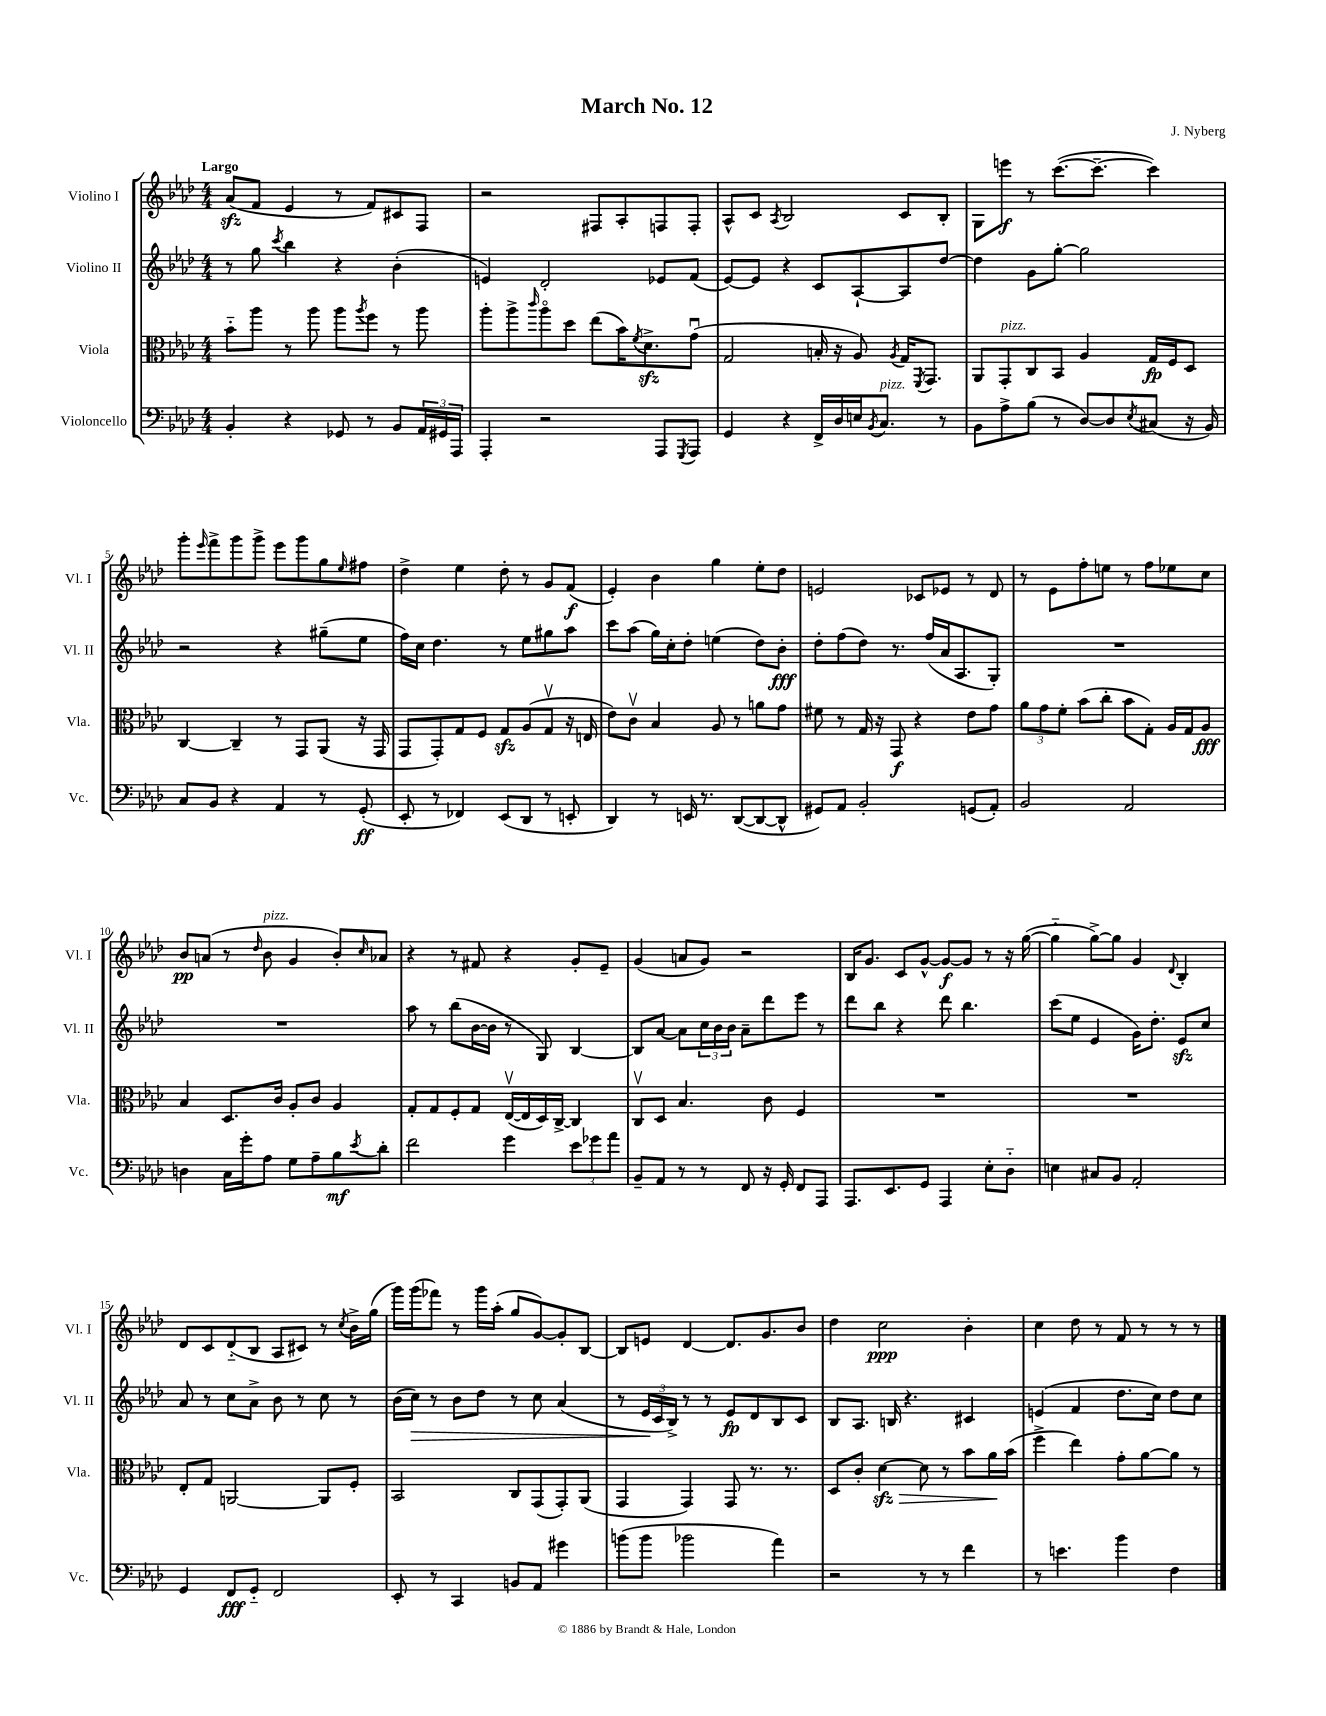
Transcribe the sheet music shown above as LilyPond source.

\header { title = "March No. 12" composer = "J. Nyberg" }
<<
\new StaffGroup <<
\new Staff = "s0" \with { instrumentName = "Violino I" shortInstrumentName = "Vl. I" } {
    \clef treble \key aes \major \numericTimeSignature \time 4/4 \tempo "Largo"
    aes'8\sfz( f'8 ees'4 r8 f'8) cis'8 f8 |
    r2 fis8 aes8-. f8 f8-. |
    aes8-^ c'8 \acciaccatura { aes8 } bes2 c'8 bes8-. |
    g8 e'''8\f r8 c'''8.~( c'''8.~-- c'''4) |
    g'''8-. \grace { ees'''16 } f'''8-> g'''8 g'''8-> ees'''8 g'''8 g''8 \grace { ees''16 } fis''8 |
    des''4-> ees''4 des''8-. r8 g'8 f'8\f( |
    ees'4-.) bes'4 g''4 ees''8-. des''8 |
    e'2 ces'8 ees'8 r8 des'8 |
    r8 ees'8 f''8-. e''8 r8 f''8 ees''8 c''8 |
    bes'8\pp a'8( r8 \grace { des''16 } bes'8^\markup { \italic "pizz." } g'4 bes'8-.) \grace { c''16 } aes'8 |
    r4 r8 fis'8 r4 g'8-. ees'8-- |
    g'4( a'8 g'8) r2 |
    bes16 g'8. c'8 g'8~-^ g'8~\f g'8 r8 r16 g''16~( |
    g''4-_ g''8~->) g''8 g'4 \appoggiatura { des'8 } bes4-. |
    des'8 c'8 des'8-_( bes8 aes8 cis'8) r8 \acciaccatura { c''8 } bes'16-> g''16( |
    g'''16) g'''16( fes'''8) r8 g'''16 aes''16-.( g''8 g'8~) g'8-. bes8~ |
    bes8 e'8 des'4~ des'8. g'8. bes'8 |
    des''4 c''2\ppp bes'4-. |
    c''4 des''8 r8 f'8 r8 r8 r8 \bar "|." |
}
\new Staff = "s1" \with { instrumentName = "Violino II" shortInstrumentName = "Vl. II" } {
    \clef treble \key aes \major \numericTimeSignature \time 4/4
    r8 g''8 \acciaccatura { c'''8 } bes''4 r4 bes'4-.( |
    e'4) des'2-. ees'8 f'8( |
    ees'8~) ees'8 r4 c'8 aes8~-! aes8 des''8~ |
    des''4 g'8 g''8~-. g''2 |
    r2 r4 gis''8--( ees''8 |
    f''16) c''16 des''4. r8 ees''8 gis''8 aes''8 |
    c'''8 aes''8( g''16) c''16-. des''8-. e''4( des''8) bes'8-.\fff |
    des''8-. f''8( des''8) r8. f''16( aes'16 aes8. g8-.) |
    R1 |
    R1 |
    aes''8 r8 bes''8( bes'16~ bes'16 r8 g8) bes4~ |
    bes8 aes'8~ aes'8 \tuplet 3/2 { c''16 bes'16 bes'16 } aes'8-- des'''8 ees'''8 r8 |
    des'''8 bes''8 r4 des'''8 bes''4. |
    c'''8( ees''8 ees'4 g'16) des''8.-. ees'8\sfz c''8 |
    aes'8 r8 c''8 aes'8-> bes'8 r8 c''8 r8 |
    bes'16( c''16\>) r8 bes'8 des''8 r8 c''8 aes'4( |
    r8 \tuplet 3/2 { ees'16\! c'16 bes16->) } r8 r8 ees'8\fp des'8 bes8 c'8 |
    bes8 aes8. b16 r4. cis'4 |
    e'4( f'4 des''8. c''16) des''8 c''8 \bar "|." |
}
\new Staff = "s2" \with { instrumentName = "Viola" shortInstrumentName = "Vla." } {
    \clef alto \key aes \major \numericTimeSignature \time 4/4
    bes'8-_ aes''8 r8 aes''8 aes''8 \acciaccatura { aes''8 } f''8 r8 aes''8 |
    aes''8-. aes''8-> \grace { c'''16 } aes''8\flageolet des''8 ees''8( bes'16) \acciaccatura { f'8 } des'8.->\sfz g'8\downbow( |
    g2 b16-. r16 aes8) \acciaccatura { aes8 } g16 \acciaccatura { f,8 } g,8. |
    aes,8 g,8-.^\markup { \italic "pizz." } c8 bes,8 aes4 g16\fp f16 des8 |
    c4~ c4-- r8 g,8 aes,8( r16 g,16 |
    g,8 g,8-.) g8 f8 g8\sfz aes8( g8\upbow r16 e16 |
    ees'8) c'8\upbow bes4 aes8 r8 a'8 g'8 |
    fis'8 r8 g16 r16 g,8\f r4 ees'8 g'8 |
    \tuplet 3/2 { aes'8 g'8 f'8-. } bes'8( c''8-. bes'8 g8-.) aes16 g16 aes8\fff |
    bes4 des8. c'16 aes8-. c'8 aes4 |
    g8-. g8 f8-. g8 ees16~\upbow( ees16 des16) c16~-> c4 |
    c8\upbow des8 bes4. c'8 f4 |
    R1 |
    R1 |
    ees8-. g8 a,2~ a,8 f8-. |
    bes,2 c8 g,8( g,8-.) aes,8( |
    g,4 g,4) g,8 r8. r8. |
    des8 c'8-. des'4~\sfz\> des'8 r8 bes'8 aes'16\! bes'16( |
    f''4-> ees''4) g'8-. aes'8~ aes'8 r8 \bar "|." |
}
\new Staff = "s3" \with { instrumentName = "Violoncello" shortInstrumentName = "Vc." } {
    \clef bass \key aes \major \numericTimeSignature \time 4/4
    bes,4-. r4 ges,8 r8 bes,8 \tuplet 3/2 { aes,16 gis,16 aes,,16 } |
    aes,,4-. r2 aes,,8 \acciaccatura { g,,8 } aes,,8 |
    g,4 r4 f,16-> des16 e16 \acciaccatura { bes,8 } c8.^\markup { \italic "pizz." } r8 |
    bes,8 aes8-> bes8( r8 des8~) des8 \acciaccatura { ees8 } cis8( r16 bes,16) |
    c8 bes,8 r4 aes,4 r8 g,8-.\ff( |
    ees,8-. r8 fes,4) ees,8( des,8 r8 e,8-. |
    des,4) r8 e,16 r8. des,8~( des,8~ des,8-^ |
    gis,8) aes,8 bes,2-. g,8( aes,8-.) |
    bes,2 aes,2 |
    d4 c16 g'16-. aes8 g8 aes8-- bes8\mf \acciaccatura { ees'8 } des'8-. |
    f'2 g'4 \tuplet 3/2 { ees'8 ges'8 aes'8 } |
    bes,8-- aes,8 r8 r8 f,8 r16 g,16-. f,8 aes,,8 |
    aes,,8. ees,8. g,8 aes,,4 ees8-. des8-_ |
    e4 cis8 bes,8 aes,2-. |
    g,4 f,8\fff g,8-_ f,2 |
    ees,8-. r8 c,4 b,8 aes,8 gis'4 |
    b'8( b'8 bes'2 aes'4) |
    r2 r8 r8 f'4 |
    r8 e'4. bes'4 f4 \bar "|." |
}
>>
>>
